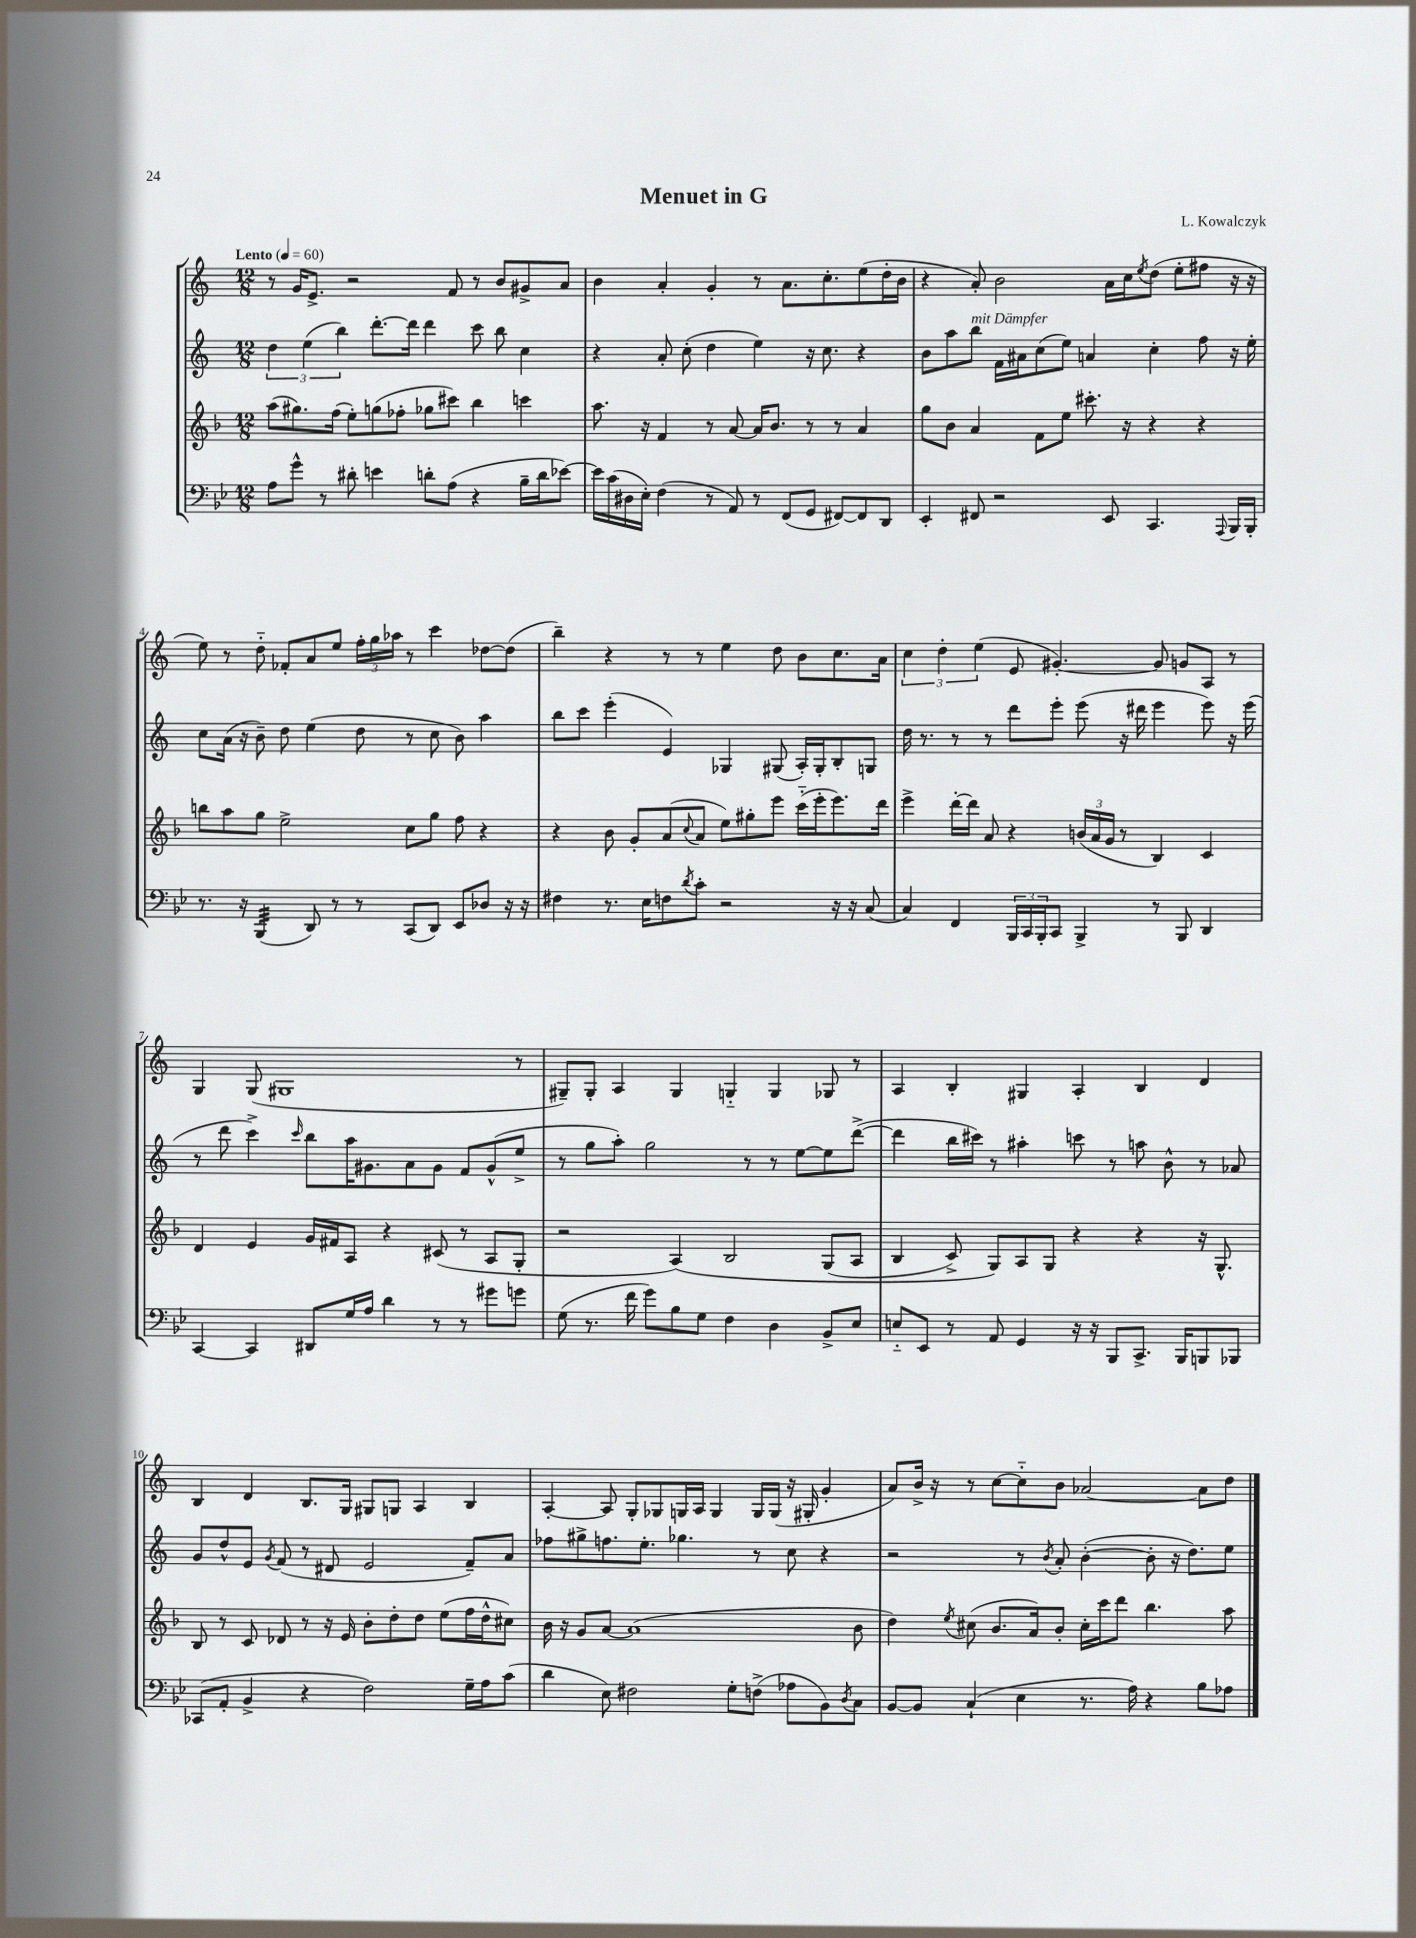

**kern	**kern	**kern	**kern
*staff4	*staff3	*staff2	*staff1
*clefF4	*clefG2	*clefG2	*clefG2
*k[b-e-]	*k[b-]	*k[]	*k[]
*M12/8	*M12/8	*M12/8	*M12/8
*MM60	*MM60	*MM60	*MM60
8A\L	(8aa\L	6dd\	8r
8g^^\J	8.gg#\)	.	16g/LK
.	.	(6ee\	.
.	.	.	8.e^/J
8r	.	.	.
.	(16ff\Jk	.	.
.	.	6bb\)	.
8d#'\	8ee'\L)	.	2r
4e\	(8gg\	[8.ddd'\L	.
.	8ff-'\J	.	.
.	.	16ddd\]Jk	.
8d'\L	8gg-\L	4ddd\	.
(8A\J	8ccc#\J)	.	8f/
4r	4bb-\	8ccc\	8r
.	.	8bb\	8b/L
16B-~\LL	4ccc\	4cc\	8g#^/
16d\J	.	.	.
[8e-\J)	.	.	8a/J
=	=	=	=
16e-\]LL	8.aa\	4r	4b\
(16c\	.	.	.
16D#\	.	.	.
16E-'\JJ)	16r	.	.
(4F\	4f/	8a'/	4a'/
.	.	(8cc'\	.
8r	8r	4dd\	4g'/
8AA/)	[8a/	.	.
8r	16a/]LK	4ee\)	8r
.	8.b-/J	.	.
(8FF/L	.	.	8.a\L
8GG/J	8r	16r	.
.	.	8.cc\	8.cc'\
[8FF#/L)	8r	.	.
8FF#/]	4a/	4r	(8ee\
8DD/J	.	.	16dd'\L
.	.	.	16b\JJ
=	=	=	=
4EE-'/	8gg\L	8b\L	4r
.	8b-\J	8aa\	.
8FF#/	4a/	8bb\J	8a'/)
2r	.	16f\LL	2b\
.	.	16a#\J	.
.	8f\L	(8cc\	.
.	8ee\J	8ee\J)	.
.	8.ccc#'\	4a/	.
8EE-/	.	.	16a\LL
.	16r	.	16cc\J
.	.	.	8qee/
4.CC/	4r	4cc'\	(8dd\J
.	.	.	8ee'\L
.	4r	8ff\	8ff#\J
8qqAAA/	.	.	.
16BBB-/LL	.	16r	16r
16BBB-'/JJ	.	16ee'\	16r
=	=	=	=
8.r	8bb\L	8cc\L	8ee\)
.	8aa\	(16a\Jk	8r
16r	.	16r	.
(4BBB-/	8gg\J	8b~\)	8dd'~\
.	2ee^\	8dd\	8f-'/L
8DD/)	.	(4ee\	8a/
8r	.	.	8ee/J
8r	.	8dd\	24ff'\LL
.	.	.	24gg\
.	.	.	24aa-\JJ
(8CC/L	8cc\L	8r	8r
8DD/J)	8gg\J	8cc\	4ccc\
8EE-/L	8ff\	8b\)	.
8D-/J	4r	4aa\	[8dd-\L
16r	.	.	(8dd-\]J
16r	.	.	.
=	=	=	=
4F#\	4r	8bb\L	4bb~\)
.	.	8ccc\J	.
8.r	8b-\	(4eee'\	4r
.	8g'/L	.	.
16E-\LK	.	.	.
8F\	(8a/	4e/)	8r
8qd/	8qqcc/	.	.
8c'\J	8a/J	.	8r
2r	8ee\L)	4G-/	4ee\
.	8gg#'\	.	.
.	8eee\J	(8G#/	8dd\
.	(16ccc'~\LL	16A'/LL)	8b\L
.	16eee'\J	16G#'/J	.
16r	8.eee\)	8B'/	8.cc\
16r	.	.	.
(8C/	.	8G/J	.
.	16ddd\Jk	.	16a\Jk
=	=	=	=
4C/)	4eee^\	16dd\	6cc\
.	.	8.r	.
.	.	.	6dd'\
4FF/	[16ddd'\LL	8r	.
.	16ddd\]JJ	.	.
.	.	.	(6ee\
.	8a/	8r	.
24BBB-/LL	4r	8ddd\L	8e/
24CC/	.	.	.
24BBB-'/J	.	.	.
8CC/J	.	8eee'\J	[4.g#'/)
4BBB-^/	(24b/LL	(8eee\	.
.	24a/	.	.
.	24g/JJ	.	.
.	8r	16r	.
.	.	16ddd#\	.
8r	4B-/)	4eee\	8g#/]
8BBB-/	.	.	8g/L
4DD/	4c/	8eee\)	8A/J
.	.	16r	8r
.	.	(16eee\	.
=	=	=	=
[4CC/	4d/	8r	4G/
.	.	8ddd\	.
4CC/]	4e/	4ccc^\)	(8G/
.	.	.	1G#
.	.	16qqccc/	.
8DD#/L	16g/LL	8bb\L	.
.	16f#/J	.	.
16G/L	8A/J	16aa\K	.
16A/JJ	.	8.g#\	.
4d\	4r	.	.
.	.	8a\	.
8r	(8c#/	8g#\J	.
8r	8r	8f/L	.
8g#\L	8A/L	(8g#^^/	.
8g\J	8G'/J	8ee^/J	8r
=	=	=	=
(8G\	2r	8r	8G#~/L)
8.r	.	8gg\L	8G#'/J
.	.	8aa'\J)	4A/
16f\	.	.	.
8g\L)	.	2gg\	.
8B-\	&(4A/)	.	4G#/
8G\J	.	.	.
4F\	2B-/	.	4G'~/
.	.	8r	.
4D\	.	8r	4G/
.	.	[8ee\L	.
8BB-^/L	(8G/L	8ee\]	8G-/
8E-/J	8A/J	([8ddd^\J	8r
=	=	=	=
8E'~/L	4B-/	4ddd\]	4A/
8EE-/J	.	.	.
8r	8c^/)	16bb\LL	4B'/
.	.	16ccc#\JJ)	.
8AA/	8G/L&)	8r	.
4GG/	8A/	4aa#'\	4G#/
.	8G/J	.	.
16r	4r	8ccc\	4A'/
16r	.	.	.
8BBB-/L	.	8r	.
8.CC^/J	4r	8aa\	4B/
.	.	8b^^\	.
16BBB-/LK	.	.	.
8BBB/	16r	8r	4d/
.	8.G^^/	.	.
8BBB-/J	.	8a-/	.
=	=	=	=
(8CC-/L	8B-/	8g/L	4B/
8AA'/J	8r	8dd^^/	.
4BB-^/	8c/	8e/J	4d/
.	.	8qg/	.
.	8d-/	(8f/	.
4r	8r	8r	8.B/L
.	16r	8d#/	.
.	16e/	.	16G/Jk
2F\)	8b-'\L	2e/	8G#/L
.	8dd'\	.	8G/J
.	8dd\J	.	4A/
.	(8ee\L	.	.
16G~\LL	16ff\L	8f~/L)	4B/
16A\J	16dd^^\J	.	.
(8c\J	8cc#\J)	8a/J	.
=	=	=	=
4d\	16b-\	8ff-\L	[4A'/
.	16r	.	.
.	8g/L	8gg#^\	.
8E-\)	[8a/J	8.ff\	8A/]
2F#\	(1a]	.	8G'/L
.	.	8.ee'\J	.
.	.	.	8G-/
.	.	4.gg-\	16G/L
.	.	.	16A/JJ
.	.	.	4G/
8G'\L	.	.	.
(8F^\J	.	8r	16G/LL
.	.	.	(16G/JJ
8A-\L	.	8cc\	16r
.	.	.	16G#'/
8BB-\)	.	4r	4g'/
8qD/	.	.	.
8C\J	8b-\	.	.
=	=	=	=
[8BB-/L	4dd\)	2r	8a/L)
8BB-/]J	.	.	16b^/Jk
.	.	.	16r
.	8qee/	.	.
(4C`/	(8cc#\	.	8r
.	8.b-/L	.	[8cc\L
4E-\	.	8r	8cc'~\]
.	16a/k)	.	.
.	.	8qb/	.
.	8b-'/J	8a'/	8b\J
8.r	16cc#'\LL	([4b'\	[2a-/
.	16ccc\J	.	.
.	8ddd\J	.	.
16A\)	.	.	.
4r	4.bb-\	8b'\]	.
.	.	16r	.
.	.	8.dd\L)	.
8B-\L	.	.	8a-\]L
8A-\J	8aa\	8ee\J	8dd\J
==	==	==	==
*-	*-	*-	*-
